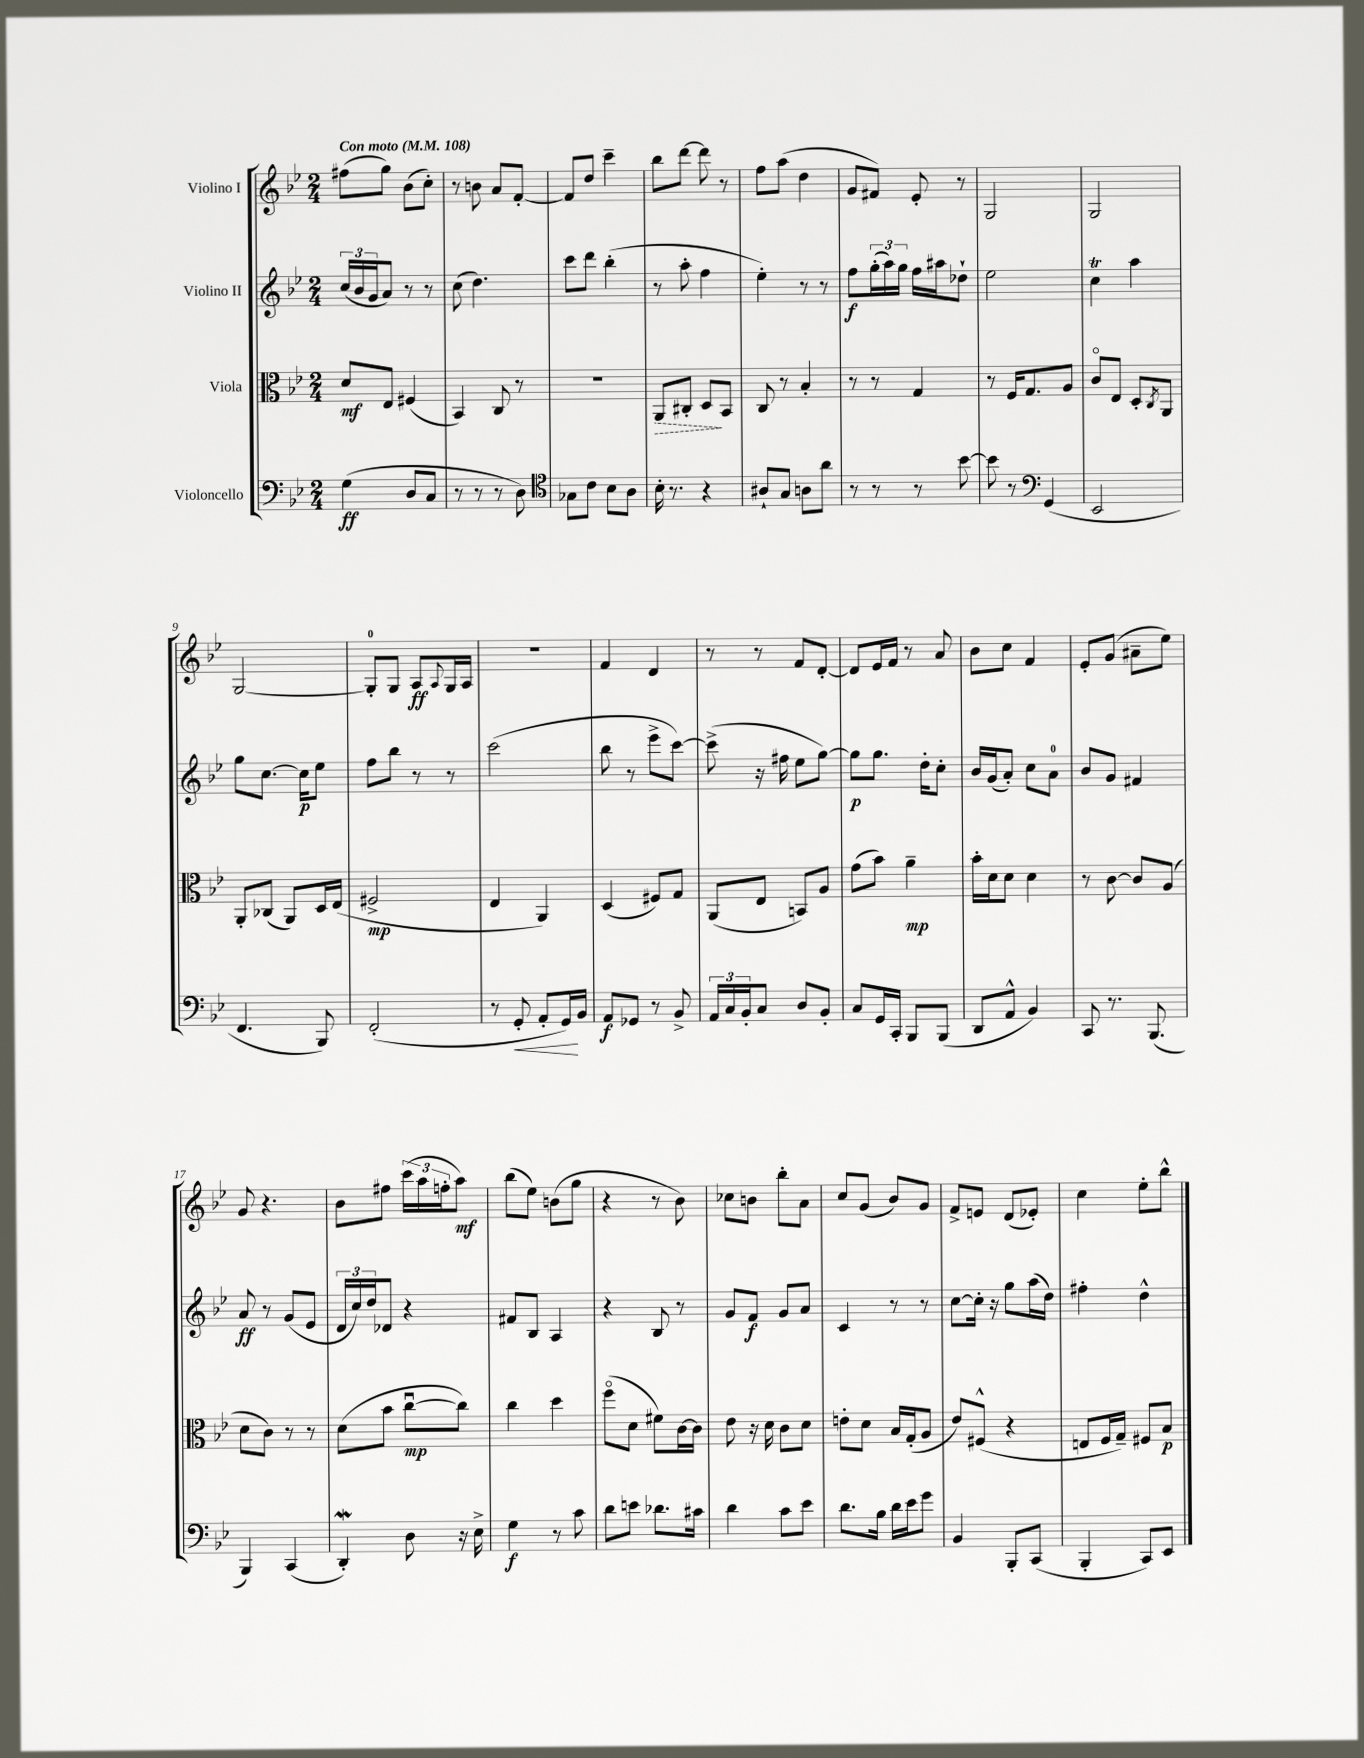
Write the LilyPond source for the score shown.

<<
\new StaffGroup <<
\new Staff = "s0" \with { instrumentName = "Violino I" } {
    \clef treble \key bes \major \numericTimeSignature \time 2/4 \tempo "Con moto" 4 = 108
    fis''8( g''8) bes'8( c''8-.) |
    r8 b'8 a'8 f'8~-. |
    f'8 d''8 c'''4-- |
    bes''8 d'''8~ d'''8 r8 |
    f''8 a''8( d''4 |
    g'8 fis'8) ees'8-. r8 |
    g2 |
    g2 |
    g2~ |
    g8-0-. g8 a8\ff \appoggiatura { a8 } g16 a16 |
    R2 |
    f'4 d'4 |
    r8 r8 f'8 d'8~-. |
    d'8 ees'16 f'16 r8 a'8 |
    bes'8 c''8 f'4 |
    ees'8-. g'8( ais'8-- ees''8) |
    g'8 r4. |
    bes'8 fis''8 \tuplet 3/2 { c'''16( a''16 f''16-. } a''8\mf) |
    bes''8( ees''8) b'8( g''8 |
    r4 r8 bes'8) |
    ces''8 b'8 bes''8-. a'8 |
    c''8 g'8( bes'8) g'8 |
    f'8-> e'8 d'8( ees'8-.) |
    c''4 ees''8-. bes''8-^ \bar "|." |
}
\new Staff = "s1" \with { instrumentName = "Violino II" } {
    \clef treble \key bes \major \numericTimeSignature \time 2/4
    \tuplet 3/2 { c''16( bes'16 g'16 } a'8) r8 r8 |
    c''8( d''4.) |
    c'''8 d'''8 bes''4-.( |
    r8 a''8-. f''4 |
    ees''4-.) r8 r8 |
    f''8\f \tuplet 3/2 { g''16-.( a''16) g''16 } f''16 ais''16 des''8-! |
    ees''2 |
    c''4\trill a''4 |
    g''8 c''8.~ c''16\p ees''8 |
    f''8 bes''8 r8 r8 |
    c'''2( |
    bes''8 r8 ees'''8-> c'''8~) |
    c'''8->( r16 fis''16 ees''8 g''8~) |
    g''8\p g''8. d''16-. c''8-. |
    bes'16 g'16( a'8-.) c''8 a'8-0 |
    bes'8 g'8 fis'4 |
    a'8\ff r8 g'8( ees'8 |
    \tuplet 3/2 { d'16 c''16) d''16 } des'8 r4 |
    fis'8 bes8 a4 |
    r4 bes8 r8 |
    g'8 f'8\f g'8 a'8 |
    c'4 r8 r8 |
    c''8~ c''16-. r16 g''8 a''16( d''16) |
    fis''4-. d''4-^ \bar "|." |
}
\new Staff = "s2" \with { instrumentName = "Viola" } {
    \clef alto \key bes \major \numericTimeSignature \time 2/4
    d'8\mf ees8 fis4( |
    bes,4) c8 r8 |
    R2 |
    \once \override Hairpin.style = #'dashed-line a,8\> cis8-. d8\! bes,8 |
    c8 r8 bes4-. |
    r8 r8 g4 |
    r8 f16 g8. a8 |
    c'8\flageolet ees8 d8-. \acciaccatura { c8 } a,8 |
    a,8-. ces8( a,8) d16 ees16( |
    fis2->\mp |
    ees4 a,4) |
    d4( fis8) g8 |
    a,8( ees8 b,8) a8 |
    g'8( bes'8) a'4--\mp |
    bes'16-. d'16 d'8 d'4 |
    r8 c'8~ c'8 a8( |
    d'8 c'8) r8 r8 |
    d'8( bes'8 c''8~\downbow\mp c''8) |
    c''4 d''4 |
    f''8\flageolet( d'8 fis'8) c'16~ c'16 |
    ees'8 r16 d'16 c'8 d'8 |
    e'8-. d'8 bes16 g16-.( a8 |
    ees'8) fis8-^( r4 |
    e8 f16 g16--) fis8 bes8\p \bar "|." |
}
\new Staff = "s3" \with { instrumentName = "Violoncello" } {
    \clef bass \key bes \major \numericTimeSignature \time 2/4
    g4\ff( d8 c8 |
    r8 r8 r8 d8) |
    \clef tenor ges8 c'8 bes8 a8 |
    bes16-. r8. r4 |
    ais8-! g8 a8 a'8 |
    r8 r8 r8 bes'8~ |
    bes'8 r8 \clef bass g,4( |
    ees,2 |
    f,4. bes,,8) |
    f,2-.( |
    r8 g,8-.\< a,8-. g,16\!) bes,16 |
    a,8\f ges,8 r8 bes,8-> |
    \tuplet 3/2 { a,16 c16 bes,16-. } c8 d8 bes,8-. |
    c8 g,16 c,16-. bes,,8 bes,,8( |
    d,8 a,8-^ bes,4) |
    c,8 r8. bes,,8.( |
    bes,,4) c,4( |
    d,4-.\mordent) d8 r16 ees16-> |
    g4\f r8 c'8 |
    d'8 e'8 des'8. cis'16 |
    d'4 c'8 ees'8 |
    d'8. bes16 d'16 ees'16 g'8 |
    bes,4 bes,,8-. c,8( |
    bes,,4-. c,8) ees,8 \bar "|." |
}
>>
>>
